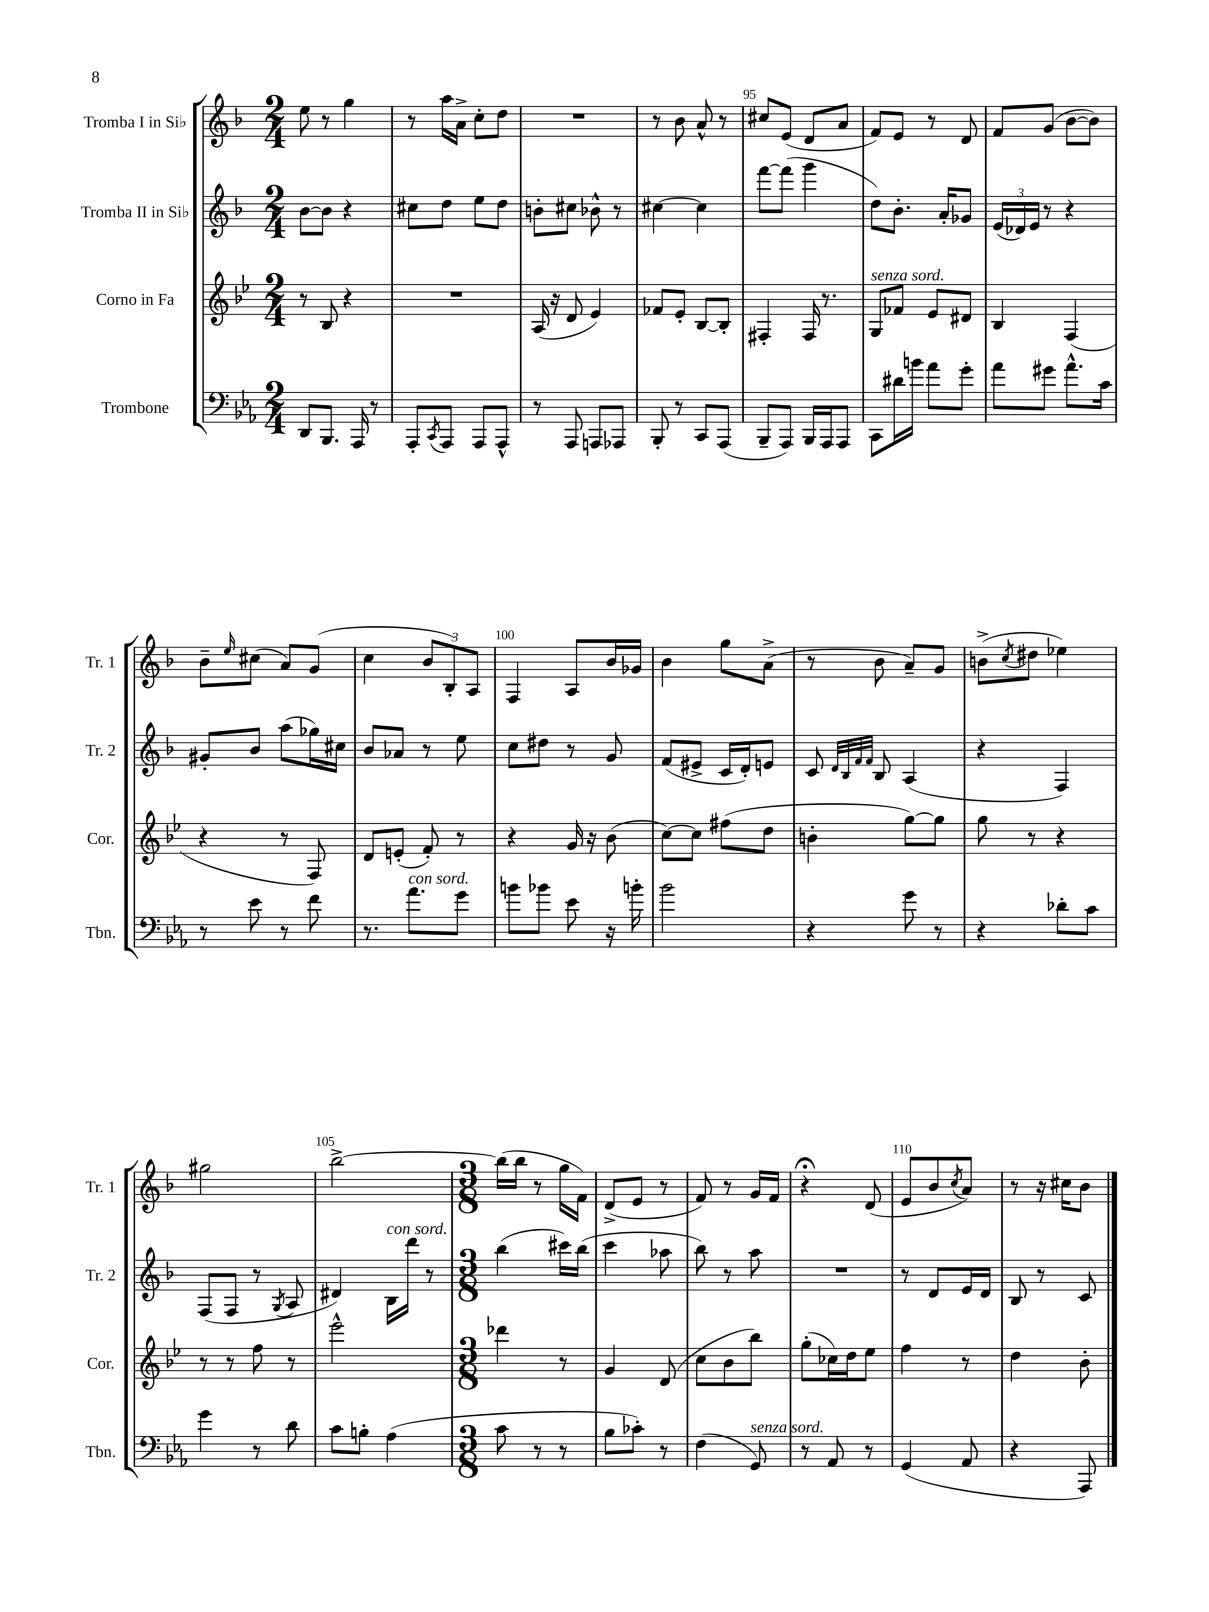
<<
\new StaffGroup <<
\new Staff = "s0" \with { instrumentName = "Tromba I in Sib" shortInstrumentName = "Tr. 1" } {
    \clef treble \key f \major \numericTimeSignature \time 2/4
    e''8 r8 g''4 |
    r8 a''16 a'16-> c''8-. d''8 |
    R2 |
    r8 bes'8 a'8-^ r8 |
    cis''8 e'8( d'8 a'8 |
    f'8) e'8 r8 d'8 |
    f'8 g'8( bes'8~ bes'8) |
    bes'8-- \grace { e''16 } cis''8( a'8) g'8( |
    c''4 \tuplet 3/2 { bes'8 bes8-.) a8 } |
    f4 a8 bes'16 ges'16 |
    bes'4 g''8 a'8->( |
    r8 bes'8 a'8--) g'8 |
    b'8->( \acciaccatura { c''8 } dis''8 ees''4) |
    gis''2 |
    bes''2~-> |
    \numericTimeSignature \time 3/8 bes''16( bes''16 r8 g''16 f'16) |
    d'8->( e'8 r8 |
    f'8) r8 g'16 f'16 |
    r4\fermata d'8( |
    e'8 bes'8 \acciaccatura { c''8 } a'8) |
    r8 r16 cis''16 bes'8 \bar "|." |
}
\new Staff = "s1" \with { instrumentName = "Tromba II in Sib" shortInstrumentName = "Tr. 2" } {
    \clef treble \key f \major \numericTimeSignature \time 2/4
    bes'8~ bes'8 r4 |
    cis''8 d''8 e''8 d''8 |
    b'8-. cis''8 bes'8-^ r8 |
    cis''4~ cis''4 |
    f'''8~ f'''8( g'''4 |
    d''8) bes'8.-. a'16-. ges'8 |
    \tuplet 3/2 { e'16( des'16) e'16 } r8 r4 |
    gis'8-. bes'8 a''8( ges''16) cis''16 |
    bes'8 aes'8 r8 e''8 |
    c''8 dis''8 r8 g'8 |
    f'8( eis'8-> c'16 d'16-.) e'8 |
    c'8 \grace { d'32 bes32 f'32 f'32 } bes8 a4( |
    r4 f4) |
    f8( f8 r8 \acciaccatura { g8 } a8 |
    dis'4) bes16^\markup { \italic "con sord." } d'''16 r8 |
    \numericTimeSignature \time 3/8 bes''4( cis'''16) bes''16( |
    c'''4 aes''8 |
    bes''8) r8 a''8 |
    R4. |
    r8 d'8 e'16 d'16 |
    bes8 r8 c'8 \bar "|." |
}
\new Staff = "s2" \with { instrumentName = "Corno in Fa" shortInstrumentName = "Cor." } {
    \clef treble \key bes \major \numericTimeSignature \time 2/4
    r8 bes8 r4 |
    R2 |
    a16( r16 d'8 ees'4) |
    fes'8 ees'8-. bes8~ bes8-. |
    fis4-. fis16 r8. |
    g8^\markup { \italic "senza sord." } fes'8 ees'8 dis'8 |
    bes4 f4( |
    r4 r8 f8) |
    d'8 e'8-.( f'8-.) r8 |
    r4 g'16 r16 bes'8( |
    c''8~) c''8 fis''8( d''8 |
    b'4-. g''8~) g''8 |
    g''8 r8 r4 |
    r8 r8 f''8 r8 |
    ees'''2-^ |
    \numericTimeSignature \time 3/8 des'''4 r8 |
    g'4 d'8( |
    c''8 bes'8 bes''8) |
    g''8-.( ces''16) d''16 ees''8 |
    f''4 r8 |
    d''4 bes'8-. \bar "|." |
}
\new Staff = "s3" \with { instrumentName = "Trombone" shortInstrumentName = "Tbn." } {
    \clef bass \key ees \major \numericTimeSignature \time 2/4
    d,8 bes,,8. aes,,16 r8 |
    aes,,8-. \acciaccatura { c,8 } aes,,8 aes,,8 aes,,8-^ |
    r8 aes,,8 a,,8 aes,,8 |
    bes,,8-. r8 c,8 aes,,8( |
    bes,,8-- aes,,8) bes,,16 aes,,16 aes,,8 |
    c,8 dis'16 b'16 aes'8 g'8-. |
    aes'8 gis'8 aes'8.-^ c'16 |
    r8 ees'8 r8 f'8 |
    r8. aes'8.^\markup { \italic "con sord." } g'8 |
    b'8 bes'8 ees'8 r16 b'16-. |
    bes'2 |
    r4 g'8 r8 |
    r4 des'8-. c'8 |
    g'4 r8 d'8 |
    c'8 b8-. aes4( |
    \numericTimeSignature \time 3/8 c'8 r8 r8 |
    bes8 ces'8-.) r8 |
    f4( g,8^\markup { \italic "senza sord." }) |
    r8 aes,8 r8 |
    g,4( aes,8 |
    r4 aes,,8) \bar "|." |
}
>>
>>
\layout { \context { \Score currentBarNumber = #91 \override BarNumber.break-visibility = ##(#f #t #t) barNumberVisibility = #(every-nth-bar-number-visible 5) } }
